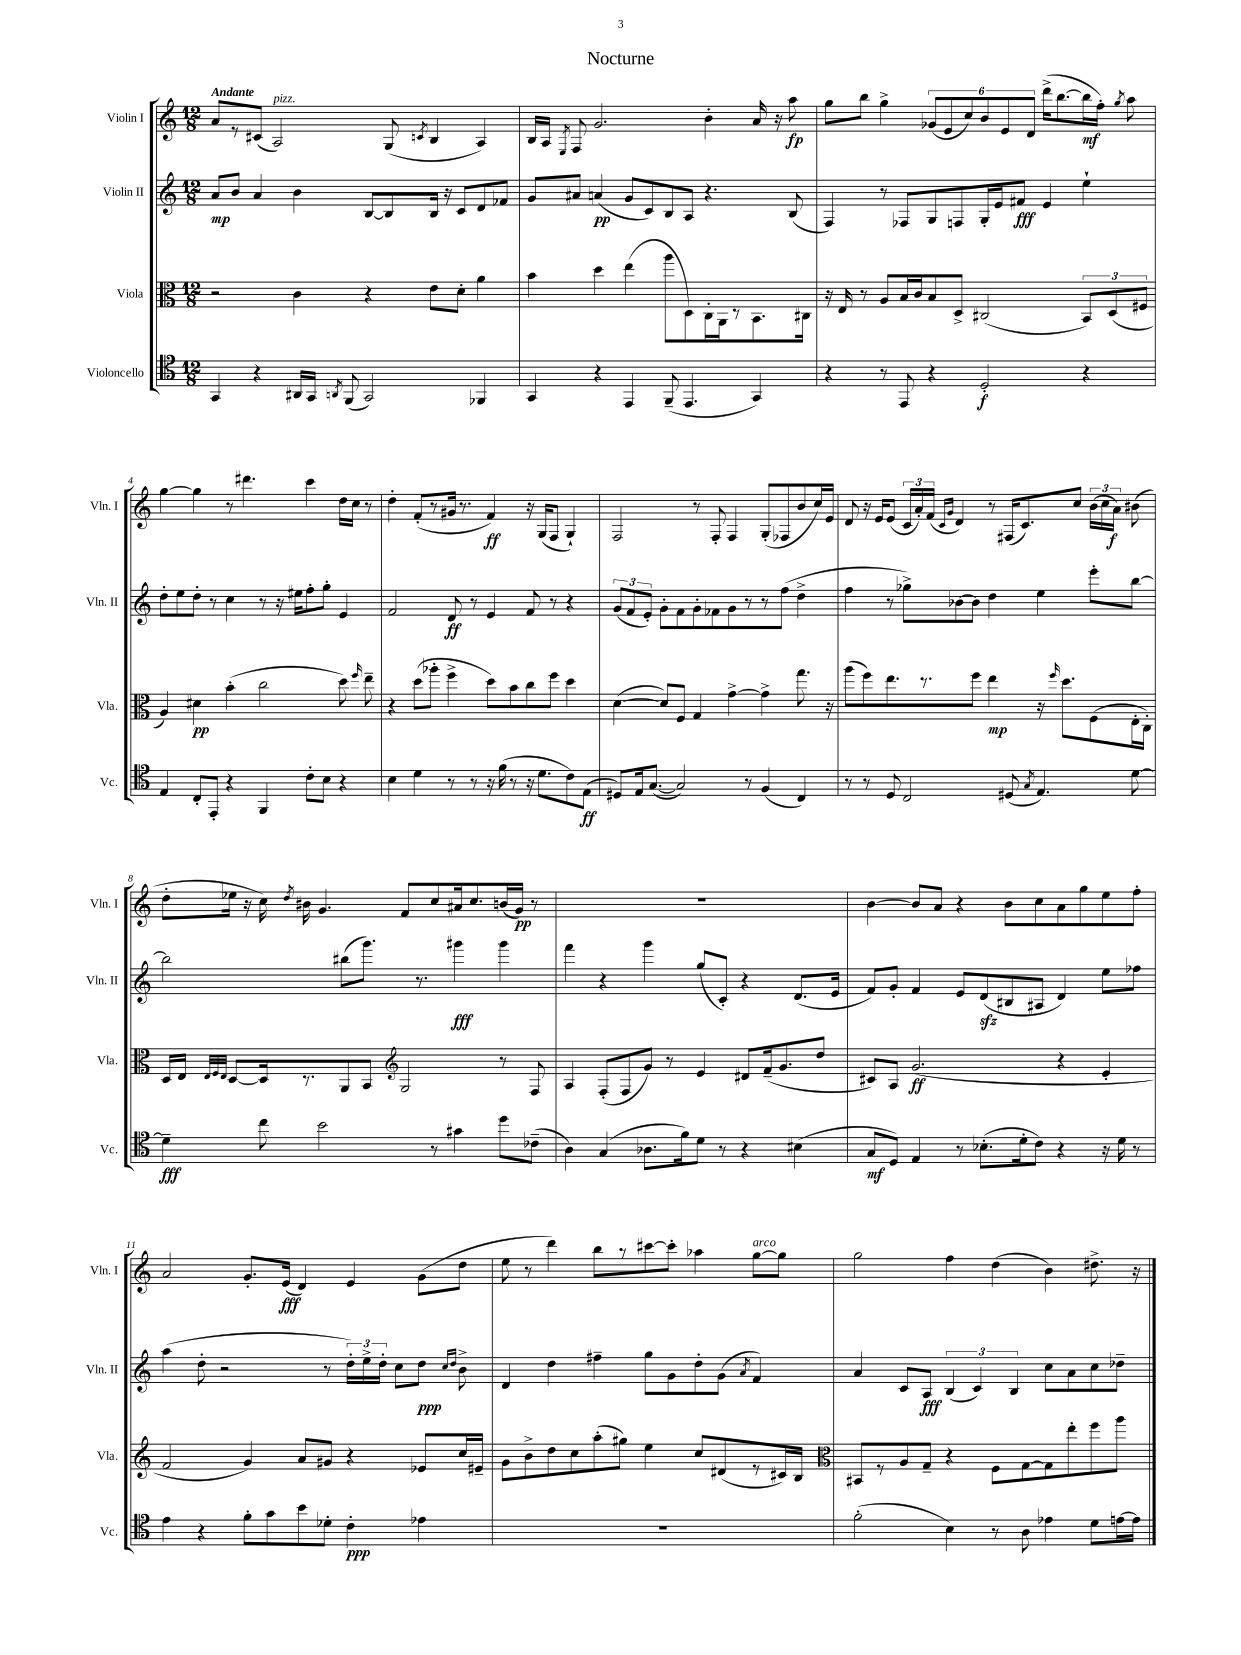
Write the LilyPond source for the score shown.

\header { title = "Nocturne" }
<<
\new StaffGroup <<
\new Staff = "s0" \with { instrumentName = "Violin I" shortInstrumentName = "Vln. I" } {
    \clef treble \key c \major \numericTimeSignature \time 12/8 \tempo "Andante"
    \autoBeamOff a'8[ r8 cis'8]( a2^\markup { \italic "pizz." }) g8( \acciaccatura { c'8 } b4 a4) |
    b16[ a16] \acciaccatura { e8 } f8 g'2. b'4-. a'16 r16 a''8\fp |
    g''8[ b''8] g''4-> \tuplet 6/4 { ges'8[( e'8 c''8) b'8 e'8 d'8] } d'''16[->( b''8.~ b''16\mf f''16]-.) \acciaccatura { g''8 } a''8 |
    g''4~ g''4 r8 dis'''4. c'''4 d''16[ c''16] r8 |
    d''4-. f'8[-.( r8 gis'16] r8. f'4\ff) r16 g16[( f8] g4-!) |
    f2 r8 f8-. f4 g8[-.( fes8 b'8 c''16) e'16] |
    d'8 r16 e'16[ e'8]( \tuplet 3/2 { c'16[ a'16-.) f'16]( } \grace { c'16[ g'16] } d'4) r8 fis16[( c'8.) c''8] \tuplet 3/2 { b'16[( c''16 a'16]\f) } bis'8( |
    d''8[-. ees''16] r16 c''16) \acciaccatura { d''8 } bis'16 g'4. f'8[ c''8 ais'16 c''8. b'16( g'16]\pp) r8 |
    R1. |
    b'4~ b'8[ a'8] r4 b'8[ c''8 a'8 g''8 e''8 f''8]-. |
    a'2 g'8.[-. e'16]\fff( d'4) e'4 g'8[( d''8] |
    e''8 r8 d'''4) b''8[ r8 cis'''8~ cis'''8]-. aes''4 g''8[~^\markup { \italic "arco" } g''8] |
    g''2 f''4 d''4( b'4) dis''8.-> r16 \bar "|." |
}
\new Staff = "s1" \with { instrumentName = "Violin II" shortInstrumentName = "Vln. II" } {
    \clef treble \key c \major \numericTimeSignature \time 12/8
    \autoBeamOff a'8[\mp b'8] a'4 b'4 b8[~ b8 b16] r16 c'8[ d'8 fes'8] |
    g'8[ ais'8] a'4\pp( g'8[ c'8) b8 a8] r4. b8( |
    f4) r8 fes8[ g8 f8 g16-. e'16 fis'8]\fff e'4 e''4-! |
    d''8[-. e''8 d''8]-. r8 c''4 r8 r16 eis''16[ f''8-. g''8]-. e'4 |
    f'2 d'8\ff r8 e'4 f'8 r8 r4 |
    \tuplet 3/2 { g'8[( f'8 e'8]-.) } g'8[-. f'8 g'8-. fes'8 g'8 r8 r8 f''8]( d''4-> |
    f''4 r8 ges''8[->) bes'8~ bes'8] d''4 e''4 e'''8[-. b''8]~ |
    b''2 bis''8[( g'''8.]) r8. gis'''4\fff gis'''4 |
    f'''4 r4 g'''4 g''8[( c'8]-.) r4 d'8.[( e'16] |
    f'8[) g'8]-. f'4 e'8[ d'8\sfz( bis8 ais8] d'4) e''8[ fes''8] |
    a''4( d''8-. r2 r8 \tuplet 3/2 { d''16[-.) e''16-> d''16]-. } c''8[ d''8]\ppp \grace { c''16[ d''16] } b'8-> |
    d'4 d''4 fis''4-- g''8[ g'8 d''8-. g'8]( \acciaccatura { a'8 } f'4) |
    a'4 c'8[ a8]\fff \tuplet 3/2 { b4( c'4) b4 } c''8[ a'8 c''8 des''8]-- \bar "|." |
}
\new Staff = "s2" \with { instrumentName = "Viola" shortInstrumentName = "Vla." } {
    \clef alto \key c \major \numericTimeSignature \time 12/8
    \autoBeamOff r2 c'4 r4 e'8[ d'8]-. a'4 |
    b'4 d''4 e''4( a''8[ d8) c16-. a,16 r8 b,8. cis16] |
    r16 e16 r8 a8[ b16 c'16 b8 d8]-> cis2( \tuplet 3/2 { b,8[) d8( fis8] } |
    a4) dis'4\pp b'4-.( c''2 d''8) \grace { f''16 } e''8-- |
    r4 d''8[( aes''8]-. f''4-> d''8[) b'8 c''8 f''8] d''4 |
    d'4~( d'8[) f8] g4 g'4~-> g'4-> g''8. r16 |
    a''8[( f''8) e''8. r8. f''8] e''4\mp r16 \grace { f''16 } d''8.[ f8( e16-. c16]-.) |
    d16[ e16] \grace { e32[ f32 e32] } d8[~ d16 r8. a,8 b,8] \clef treble g2 r8 f8 |
    a4 f8[-.( f8 g'8]) r8 e'4 dis'8[ f'16--( g'8. d''8] |
    cis'8[) a8] g'2.\ff( r4 e'4-. |
    f'2 g'4) a'8[ gis'8] r4 ees'8[ c''16 eis'16]-- |
    g'8[ b'8-> d''8 c''8 a''8-.( gis''8]) e''4 c''8[ dis'8( r8 cis'16) b16] |
    \clef alto bis,8[ r8 a8 g8]-- r4 f8[ g8~ g8 e''8-. f''8 a''8] \bar "|." |
}
\new Staff = "s3" \with { instrumentName = "Violoncello" shortInstrumentName = "Vc." } {
    \clef tenor \key c \major \numericTimeSignature \time 12/8
    \autoBeamOff g,4 r4 ais,16[ g,16] \acciaccatura { a,8 } f,8( g,2) fes,4 |
    g,4 r4 e,4 f,8--( e,4. g,4) |
    r4 r8 e,8 r4 d2-.\f r4 |
    e4 c8[-. e,8]-. r4 f,4 c'8[-. b8] r4 |
    b4 d'4 r8 r8 r16 f'16( r8 r16 d'8.[ c'8) e8]\ff( |
    dis8[) e16 g8.]~( g2) r8 f4( c4) |
    r8 r8 d8 c2 dis8( \acciaccatura { g8 } e4.) d'8~ |
    d'4--\fff c''8 b'2 r8 gis'4 d''8[ ces'8]--( |
    a4) g4( aes8.[ f'16) d'8] r8 r4 bis4( |
    g8[\mf d8]) e4 r8 bes8.[-.( d'16-. c'8]) r4 r16 d'16 r8 |
    e'4 r4 f'8[-. g'8 b'8 des'8]-. c'4-.\ppp ees'4 |
    R1. |
    f'2-.( b4) r8 a8 ees'4 d'8[ e'16~ e'16] \bar "|." |
}
>>
>>
